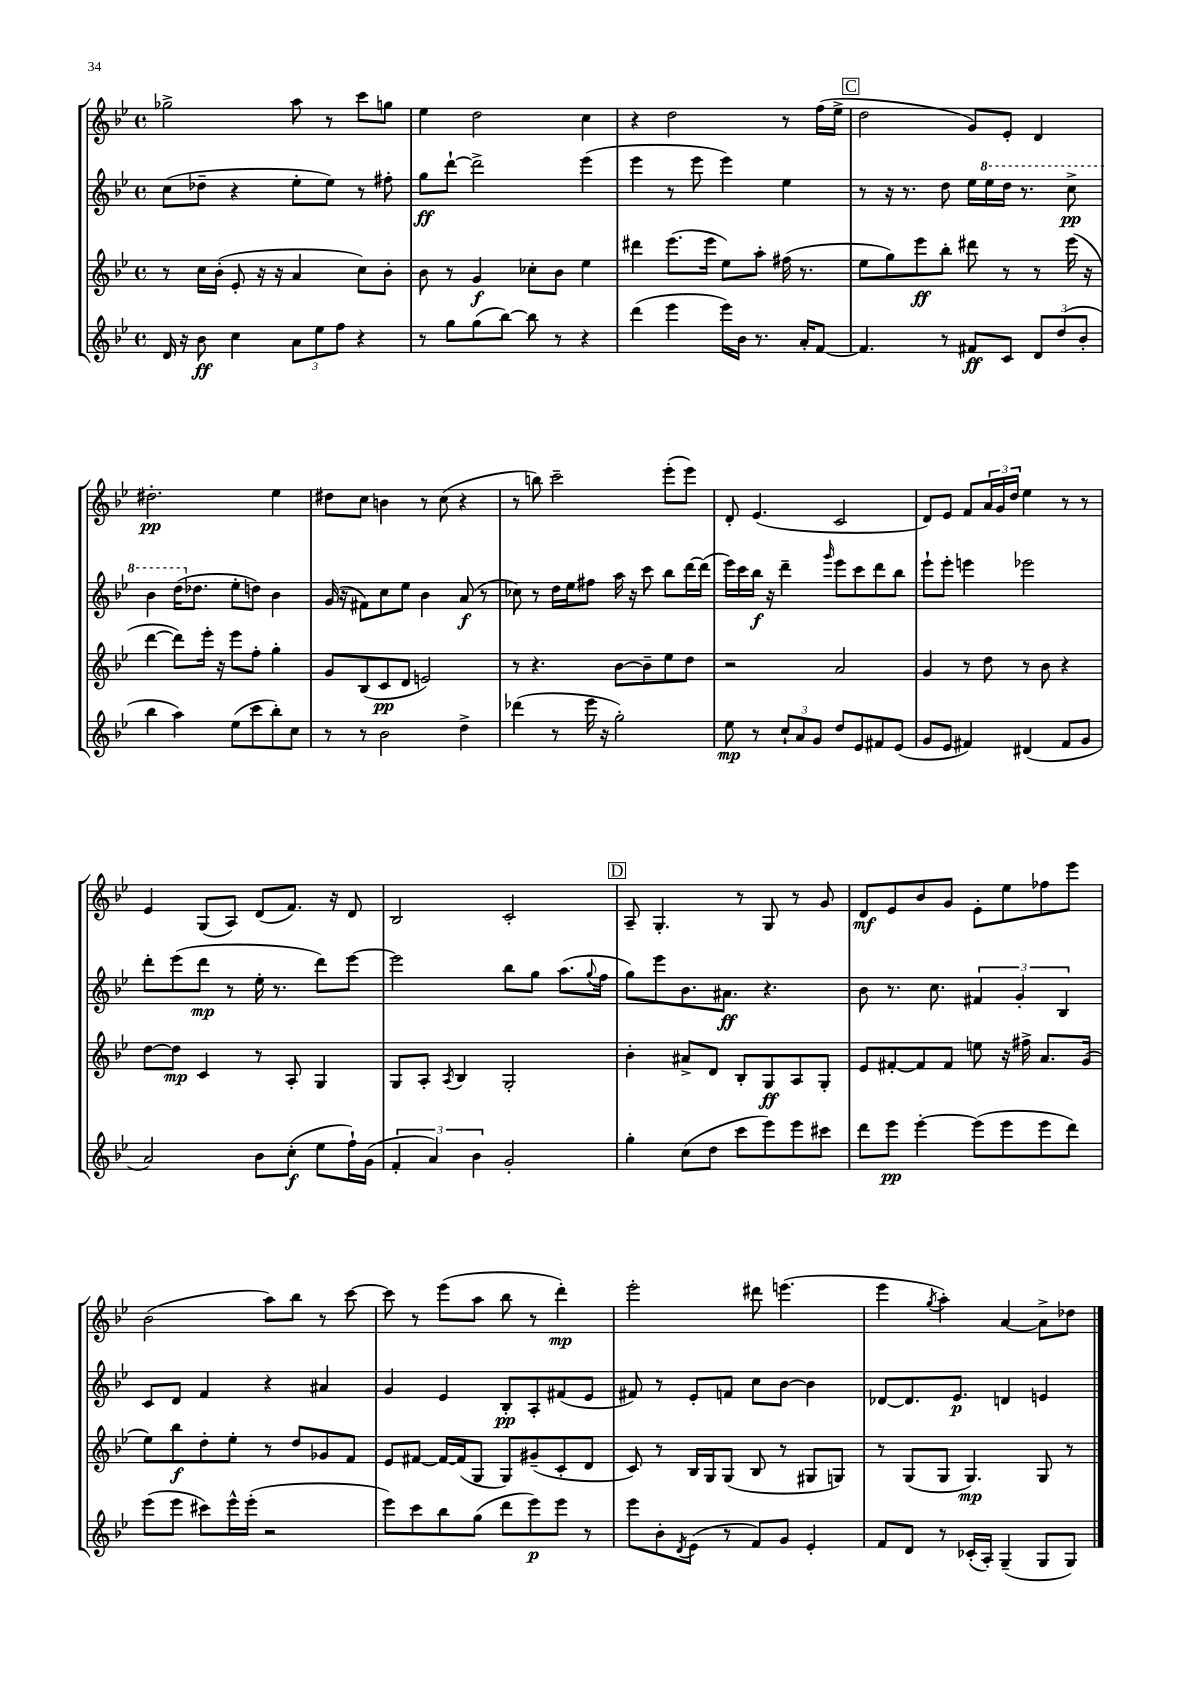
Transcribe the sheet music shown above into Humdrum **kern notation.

**kern	**kern	**kern	**kern
*staff4	*staff3	*staff2	*staff1
*clefG2	*clefG2	*clefG2	*clefG2
*k[b-e-]	*k[b-e-]	*k[b-e-]	*k[b-e-]
*M4/4	*M4/4	*M4/4	*M4/4
*met(c)	*met(c)	*met(c)	*met(c)
16d	8r	(8cc	2gg-^
16r	.	.	.
8b-	16cc	8dd-~	.
.	(16b-'	.	.
4cc	8e-'	4r	.
.	16r	.	.
.	16r	.	.
12a	4a	8ee-'	8aa
12ee-	.	.	.
.	.	8ee-)	8r
12ff	.	.	.
4r	8cc)	8r	8ccc
.	8b-'	8ff#'	8gg
=	=	=	=
8r	8b-	8gg	4ee-
8gg	8r	[8ddd`	.
(8gg	4g	2ddd^]	2dd
[8bb-)	.	.	.
8bb-]	8cc-'	.	.
8r	8b-	.	.
4r	4ee-	(4eee-	4cc
=	=	=	=
(4ddd	4ddd#	4eee-	4r
4eee-	(8.eee-	8r	2dd
.	.	8eee-	.
.	16eee-	.	.
16eee-)	8ee-)	4eee-)	.
16b-	.	.	.
8.r	8aa'	.	.
.	(16ff#	4ee-	8r
16a'	8.r	.	.
[8f	.	.	(16ff
.	.	.	16ee-^
=	=	=	=
4.f]	8ee-	8r	2dd
.	8gg)	16r	.
.	.	8.r	.
.	8eee-	.	.
8r	8bb-'	8dd	.
8f#	8ddd#	16ee-	8g)
.	.	16eee-	.
8c	8r	16ddd	8e-'
.	.	8.r	.
12d	8r	.	4d
(12dd	.	.	.
.	(16eee-	8ccc^	.
12b-'	.	.	.
.	16r	.	.
=	=	=	=
4bb-	[4ddd	4bb-	2.dd#'
4aa)	8ddd])	(16ddd	.
.	.	8.dd-	.
.	16eee-'	.	.
.	16r	.	.
(8ee-	8eee-	8ee-'	.
8ccc	8ff'	8dd)	.
8bb-')	4gg'	4b-	4ee-
8cc	.	.	.
=	=	=	=
8r	8g	(16g	8dd#
.	.	16r	.
8r	(8B-	8f#)	8cc
2b-	8c	8cc	4b
.	8d	8ee-	.
.	2e)	4b-	8r
.	.	.	(8cc
4dd^	.	(8a	4r
.	.	8r	.
=	=	=	=
(4ddd-	8r	8cc-)	8r
.	4.r	8r	8bb)
8r	.	16dd	2ccc~
.	.	16ee-	.
16eee-	.	8ff#	.
16r	.	.	.
2gg')	[8b-	16aa	.
.	.	16r	.
.	8b-~]	8ccc	.
.	8ee-	8bb-	(8eee-'
.	8dd	[16ddd	8eee-)
.	.	(16ddd]	.
=	=	=	=
8ee-	2r	16eee-)	8d'
.	.	16ccc	.
8r	.	16bb-	(4.e-
.	.	16r	.
12cc`	.	4ddd~	.
12a	.	.	.
12g	.	.	.
.	.	16qqggg	.
8dd	2a	8eee-	2c
8e-	.	8ccc	.
8f#	.	8ddd	.
(8e-	.	8bb-	.
=	=	=	=
8g	4g	8eee-`	8d)
8e-	.	8eee-'	8e-
4f#)	8r	4eee	8f
.	8dd	.	24a
.	.	.	24g
.	.	.	24dd
(4d#	8r	2eee-	4ee-
.	8b-	.	.
8f#	4r	.	8r
8g	.	.	8r
=	=	=	=
2a)	[8dd	8ddd'	4e-
.	8dd]	(8eee-	.
.	4c	8ddd	(8G
.	.	8r	8A)
8b-	8r	16ee-'	(8d
.	.	8.r	.
(8cc'	8A'	.	8.f)
8ee-	4G	8ddd)	.
.	.	.	16r
16ff`)	.	[8eee-	8d
(16g	.	.	.
=	=	=	=
6f'	8G	2eee-]	2B-
.	8A'	.	.
6a)	.	.	.
.	8qA	.	.
.	4B-	.	.
6b-	.	.	.
2g'	2G'	8bb-	2c'
.	.	8gg	.
.	.	(8.aa	.
.	.	8qqgg	.
.	.	16ff	.
=	=	=	=
4gg'	4b-'	8gg)	8A~
.	.	8eee-	4.G'
(8cc	8a#^	8.b-	.
8dd	8d	.	.
.	.	8.a#	.
8ccc	8B-'	.	8r
8eee-)	8G	4.r	8G
8eee-	8A	.	8r
8ccc#	8G'	.	8g
=	=	=	=
8ddd	8e-	8b-	8d
8eee-	[8f#'	8.r	8e-
[4eee-'	8f#]	.	8b-
.	.	8.cc	.
.	8f#	.	8g
(8eee-]	8ee	6f#	8e-'
8eee-	16r	.	8ee-
.	.	6g'	.
.	16ff#^	.	.
8eee-	8.a	.	8ff-
.	.	6B-	.
8ddd)	.	.	8eee-
.	(16g	.	.
=	=	=	=
(8eee-	8ee-)	8c	(2b-
8eee-	8bb-	8d	.
8ccc#)	8dd'	4f	.
16eee-^^	8ee-'	.	.
(16eee-'	.	.	.
2r	8r	4r	8aa)
.	8dd	.	8bb-
.	8g-	4a#	8r
.	8f	.	[8ccc
=	=	=	=
8eee-)	8e-	4g	8ccc]
8ccc	[8f#	.	8r
8bb-	16f#_	4e-	(8eee-
.	(16f#]	.	.
(8gg	8G	.	8aa
8ddd	8G)	8B-'	8bb-
8eee-)	(8g#~	8A'	8r
8eee-	8c'	(8f#	4ddd')
8r	8d	8e-	.
=	=	=	=
8eee-	8c)	8f#)	2eee-'
8b-'	8r	8r	.
8qd	.	.	.
(8e-	16B-	8e-'	.
.	16G	.	.
8r	(8G	8f	.
8f)	8B-	8cc	8ddd#
8g	8r	[8b-	(4.eee
4e-'	8G#	4b-]	.
.	8G)	.	.
=	=	=	=
8f	8r	[8d-	4eee-
8d	(8G	8.d-]	.
.	.	.	8qgg
8r	8G	.	4aa')
.	.	8.e-	.
(16c-'	4.G)	.	.
16A')	.	.	.
(4G~	.	4d	[4a
8G	8G	4e	8a^]
8G)	8r	.	8dd-
==	==	==	==
*-	*-	*-	*-
